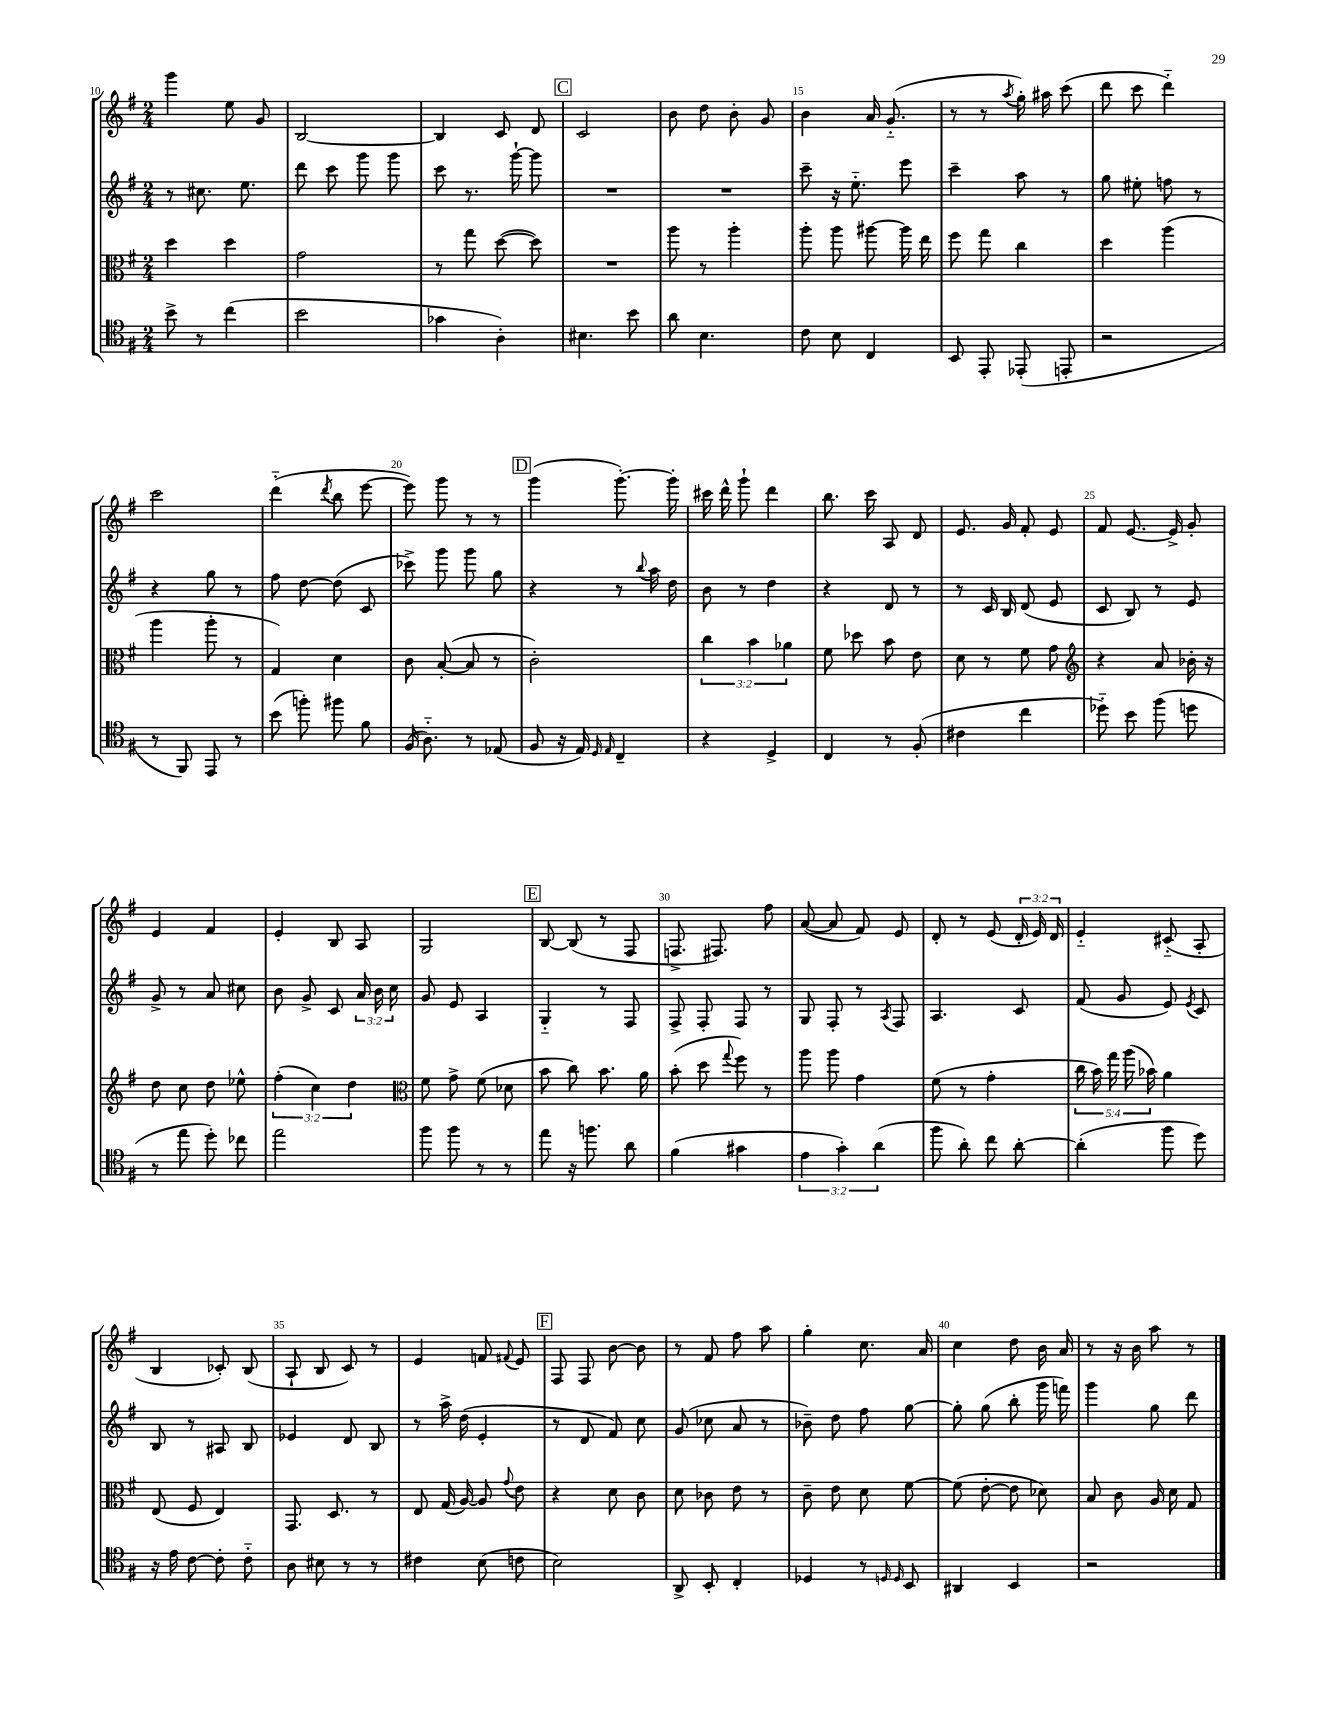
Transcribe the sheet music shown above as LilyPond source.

<<
\new StaffGroup <<
\new Staff = "s0" {
    \clef treble \key g \major \numericTimeSignature \time 2/4 \override Staff.TupletNumber.text = #tuplet-number::calc-fraction-text
    \autoBeamOff g'''4 e''8 g'8 |
    b2~ |
    b4 c'8 d'8 |
    \mark \markup { \box "C" } c'2 |
    b'8 d''8 b'8-. g'8 |
    b'4 a'16 g'8.-_( |
    r8 r8 \acciaccatura { a''8 } g''16-.) ais''16 c'''8( |
    d'''8 c'''8 d'''4-_) |
    c'''2 |
    d'''4-_( \acciaccatura { d'''8 } b''8 e'''8~ |
    e'''8) g'''8 r8 r8 |
    \mark \markup { \box "D" } g'''4( g'''8.~-.) g'''16-. |
    cis'''16 d'''16-^ g'''8-! d'''4 |
    b''8. c'''16 a8 d'8 |
    e'8. g'16 fis'8-. e'8 |
    fis'8 e'8.~ e'16-> g'8-. |
    e'4 fis'4 |
    e'4-. b8 a8 |
    g2 |
    \mark \markup { \box "E" } b8~ b8( r8 fis8 |
    f8.-> fis8.) fis''8 |
    a'8~( a'8 fis'8) e'8 |
    d'8-. r8 e'8( \tuplet 3/2 { d'16-. e'16) d'16 } |
    e'4-_ cis'8-_( a8-. |
    b4 ces'8-.) b8( |
    a8-! b8 c'8) r8 |
    e'4 f'8 \appoggiatura { fis'8 } e'8 |
    \mark \markup { \box "F" } fis8 fis8 b'8~ b'8 |
    r8 fis'8 fis''8 a''8 |
    g''4-. c''8. a'16 |
    c''4 d''8 b'16 a'16 |
    r8 r16 b'16 a''8 r8 \bar "|." |
}
\new Staff = "s1" {
    \clef treble \key g \major \numericTimeSignature \time 2/4 \override Staff.TupletNumber.text = #tuplet-number::calc-fraction-text
    \autoBeamOff r8 cis''8. e''8. |
    d'''8 c'''8 g'''8 g'''8 |
    c'''8 r8. g'''16~-! g'''8 |
    \mark \markup { \box "C" } R2 |
    R2 |
    c'''8-- r16 e''8.-_ e'''8 |
    c'''4-- a''8 r8 |
    g''8 eis''8-. f''8 r8 |
    r4 g''8 r8 |
    fis''8 d''8~ d''8( c'8 |
    ces'''8->) g'''8 g'''8 g''8 |
    \mark \markup { \box "D" } r4 r8 \appoggiatura { b''8 } a''16 d''16 |
    b'8 r8 d''4 |
    r4 d'8 r8 |
    r8 c'16 b16 d'8( e'8 |
    c'8 b8) r8 e'8 |
    g'8-> r8 a'8 cis''8 |
    b'8 g'8-> c'8 \tuplet 3/2 { a'16 b'16 c''16 } |
    g'8 e'8 a4 |
    \mark \markup { \box "E" } g4-_ r8 fis8 |
    fis8-> fis8-. fis8 r8 |
    g8 fis8-. r8 \acciaccatura { a8 } fis8 |
    a4. c'8 |
    fis'8( g'8 e'8) \acciaccatura { e'8 } c'8 |
    b8 r8 ais8 b8 |
    ees'4 d'8 b8 |
    r8 a''16-> d''16( e'4-. |
    \mark \markup { \box "F" } r8 d'8 fis'8) c''8 |
    g'8( ces''8 a'8 r8 |
    bes'8--) d''8 fis''8 g''8~ |
    g''8-. g''8( b''8-. g'''16 f'''16) |
    g'''4 g''8 d'''8 \bar "|." |
}
\new Staff = "s2" {
    \clef alto \key g \major \numericTimeSignature \time 2/4 \override Staff.TupletNumber.text = #tuplet-number::calc-fraction-text
    \autoBeamOff d''4 d''4 |
    g'2 |
    r8 g''8 d''8~( d''8) |
    \mark \markup { \box "C" } R2 |
    a''8 r8 a''4-. |
    a''8-. a''8 ais''8~ ais''16 e''16 |
    fis''8 g''8 c''4 |
    d''4 a''4( |
    a''4 a''8-. r8 |
    g4) d'4 |
    c'8 b8~-.( b8 r8 |
    \mark \markup { \box "D" } c'2-.) |
    \tuplet 3/2 { c''4 b'4 aes'4 } |
    fis'8 des''8 b'8 e'8 |
    d'8 r8 fis'8 g'8 |
    \clef treble r4 a'8 bes'16-. r16 |
    d''8 c''8 d''8 ees''8-^ |
    \tuplet 3/2 { fis''4-.( c''4) d''4 } |
    \clef alto fis'8 g'8-> fis'8( des'8 |
    \mark \markup { \box "E" } b'8 c''8) b'8. a'16 |
    b'8-.( d''8 \appoggiatura { g''8 } fis''8) r8 |
    a''8 a''8 g'4 |
    fis'8( r8 g'4-. |
    \tuplet 5/4 { c''16 b'16) g''16 a''16( bes'16) } a'4 |
    e8( fis8 e4) |
    g,8. d8. r8 |
    e8 g16( a16~) a8 \appoggiatura { g'8 } e'8 |
    \mark \markup { \box "F" } r4 d'8 c'8 |
    d'8 ces'8 e'8 r8 |
    c'8-- e'8 d'8 fis'8~ |
    fis'8( e'8~-. e'8 des'8) |
    b8 c'8 a16 d'16 g8 \bar "|." |
}
\new Staff = "s3" {
    \clef tenor \key g \major \numericTimeSignature \time 2/4 \override Staff.TupletNumber.text = #tuplet-number::calc-fraction-text
    \autoBeamOff b'8-> r8 c''4( |
    b'2 |
    ges'4 a4-.) |
    \mark \markup { \box "C" } bis4. b'8 |
    a'8 b4. |
    c'8 b8 c4 |
    b,8 e,8-. ees,8-.( e,8-. |
    r2 |
    r8 fis,8) e,8 r8 |
    b'8( f''8-.) fis''8 fis'8 |
    fis16( a8.-_) r8 ees8( |
    \mark \markup { \box "D" } fis8 r16 e16) \grace { d16 e16 } c4-- |
    r4 d4-> |
    c4 r8 fis8-.( |
    cis'4 c''4 |
    des''8-_) b'8 fis''8( d''8 |
    r8 e''8 d''8-.) ces''8 |
    e''2 |
    fis''8 fis''8 r8 r8 |
    \mark \markup { \box "E" } e''8 r16 f''8. a'8 |
    fis'4( gis'4 |
    \tuplet 3/2 { e'4 g'4-.) a'4( } |
    fis''8 a'8-.) c''8 a'8~-. |
    a'4-.( fis''8 d''8) |
    r16 e'16 c'8~ c'8-. c'8-_ |
    a8 bis8 r8 r8 |
    cis'4 b8( c'8 |
    \mark \markup { \box "F" } b2) |
    a,8-> b,8-. c4-. |
    des4 r8 \grace { d16 d16 } b,8 |
    ais,4 b,4 |
    r2 \bar "|." |
}
>>
>>
\layout { \context { \Score currentBarNumber = #10 \override BarNumber.break-visibility = ##(#f #t #t) barNumberVisibility = #(every-nth-bar-number-visible 5) } }
